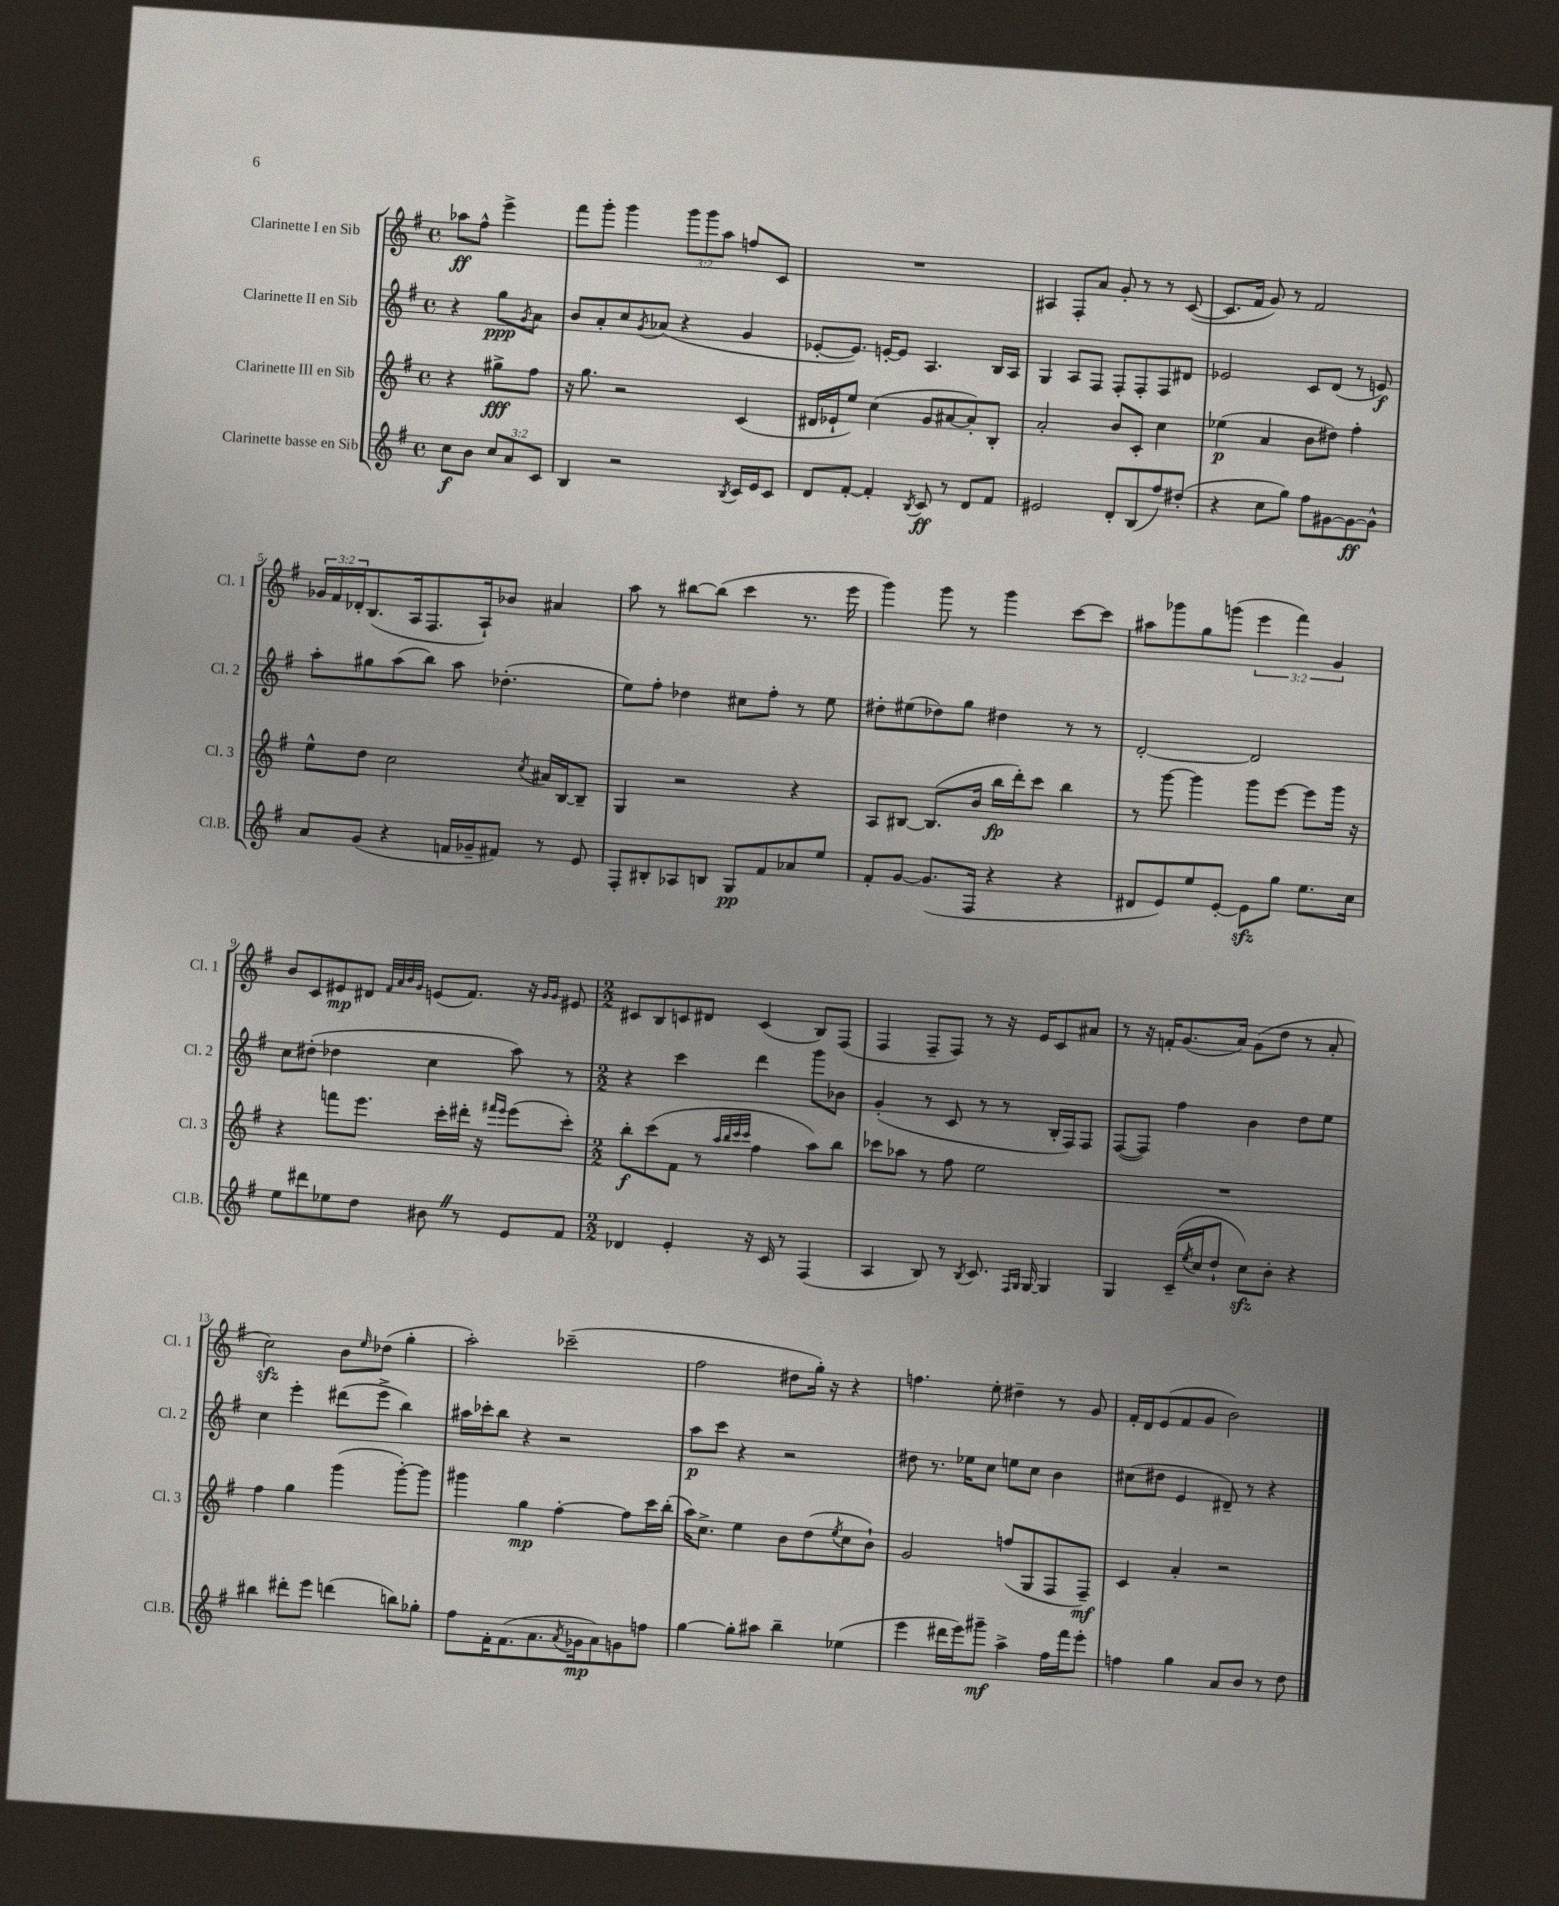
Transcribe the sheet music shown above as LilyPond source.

<<
\new StaffGroup <<
\new Staff = "s0" \with { instrumentName = "Clarinette I en Sib" shortInstrumentName = "Cl. 1" } {
    \clef treble \key g \major \defaultTimeSignature \time 4/4 \override Staff.TupletNumber.text = #tuplet-number::calc-fraction-text \partial 2
    aes''8\ff fis''8-^ e'''4-> |
    fis'''8 g'''8-. g'''4 \tuplet 3/2 { g'''8 g'''8 a''8 } f''8 c'8 |
    R1 |
    ais4 fis8-. a'8 g'8-. r8 r8 c'8~( |
    c'8. fis'16 g'8) r8 fis'2 |
    \tuplet 3/2 { ges'16 fis'16 des'16-. } b8.( a16 fis8. a16-!) bes'8 ais'4 |
    a''8 r8 bis''8~ bis''8( c'''4 r8. e'''16 |
    g'''4) g'''8 r8 g'''4 c'''8~ c'''8 |
    ais''8 ges'''8 g''8 g'''8( \tuplet 3/2 { e'''4 fis'''4) g'4 } |
    b'8 c'8 eis'8\mp dis'8 \grace { fis'32 a'32 b'32 g'32 } e'8( fis'8.) r16 \grace { g'16 g'16 } eis'8 |
    \numericTimeSignature \time 2/2 cis'8 b8 c'8 dis'8 c'4( b8) fis8( |
    fis4 fis8-- fis8) r8 r16 e'16 c'8 ais'8 |
    r8 r16 f'16-. g'8.( a'16) g'8( d''8 r8 a'8-. |
    c''2\sfz) b'8 \grace { e''16 } des''8( g''4-. |
    a''2-.) ces'''2--( |
    fis''2 dis''8 g''16-.) r16 r4 |
    f''4. e''8-. dis''4-- r8 g'8 |
    fis'16-. d'16 e'8( fis'8 g'8 b'2) \bar "|." |
}
\new Staff = "s1" \with { instrumentName = "Clarinette II en Sib" shortInstrumentName = "Cl. 2" } {
    \clef treble \key g \major \defaultTimeSignature \time 4/4 \partial 2
    r4 g''8\ppp \acciaccatura { g'8 } a'8 |
    b'8 a'8-. c''8 \acciaccatura { g'8 } aes'8( r4 g'4 |
    ees'8~-. ees'8.) e'16~-. e'8 a4. b16 a16 |
    g4 a8 fis8 fis8-. fis8-. fis8 dis'8 |
    ees'2 c'8 d'8( r8 e'8\f) |
    a''8-. gis''8 a''8( b''8) a''8 des''4.-.( |
    e''8) fis''8-. des''4 cis''8 fis''8-. r8 e''8 |
    dis''8-. eis''8( des''8) g''8 dis''4 r8 r8 |
    d'2~-. d'2 |
    c''8 dis''8-.( des''4 c''4 a''8) r8 |
    \numericTimeSignature \time 2/2 r4 c'''4 d'''4 g'''8 bes'8 |
    g'4-.( r8 c'8 r8 r8 b16-. fis16) fis8 |
    fis8~( fis8) fis''4 b'4 d''8 e''8 |
    c''4 e'''4-. dis'''8( e'''8-> b''4) |
    ais''16 ces'''16-. b''8 r4 r2 |
    a''8\p c'''8 r4 r2 |
    dis''8 r8. ees''16 c''8 e''8 c''8 b'4 |
    cis''8( dis''8 e'4 dis'8--) r8 r4 \bar "|." |
}
\new Staff = "s2" \with { instrumentName = "Clarinette III en Sib" shortInstrumentName = "Cl. 3" } {
    \clef treble \key g \major \defaultTimeSignature \time 4/4 \partial 2
    r4 gis''8->\fff fis''8 |
    r16 g''8. r2 c'4( |
    dis'16 ees'16-! e''8) c''4( g'8 ais'8~ ais'8-.) b8-. |
    a'2-. b'8 c'8-. c''4 |
    ees''4\p( a'4 b'8 dis''8) fis''4-. |
    e''8-^ d''8 c''2 \acciaccatura { c''8 } ais'16 b16~ b8-- |
    g4 r2 r4 |
    a8 bis8~ bis8.( b'16 b''16\fp d'''16-.) c'''8 b''4 |
    r8 g'''8~ g'''4 g'''8 e'''8~ e'''8 g'''16 r16 |
    r4 f'''8 e'''8. c'''16-. dis'''16-. r16 \grace { fis'''16 e'''16 } e'''8( c'''8-.) |
    \numericTimeSignature \time 2/2 b''8-.\f c'''8( fis'8 r8 \grace { a''32 b''32 c'''32 c'''32 } fis''4 a''8) b''8 |
    ces'''8 aes''8 r8 fis''8 e''2 |
    R1 |
    fis''4 g''4 g'''4( g'''8~-.) g'''8 |
    gis'''4 g''4\mp fis''4~-. fis''8 c'''16 b''16-.( |
    a''16) c''8.-> e''4 b'8 d''8( \acciaccatura { e''8 } c''8 b'8-!) |
    g'2 f''8( g8 fis8 fis8--\mf) |
    c'4 a'4-. r2 \bar "|." |
}
\new Staff = "s3" \with { instrumentName = "Clarinette basse en Sib" shortInstrumentName = "Cl.B." } {
    \clef treble \key g \major \defaultTimeSignature \time 4/4 \override Staff.TupletNumber.text = #tuplet-number::calc-fraction-text \partial 2
    c''8\f b'8 \tuplet 3/2 { c''8 a'8 c'8 } |
    b4 r2 \acciaccatura { b8 } c'16 e'16 c'8 |
    d'8 fis'8~-. fis'4-. \acciaccatura { b8 } c'8\ff r8 d'8 fis'8 |
    eis'2 d'8-. b8( fis''8) dis''8-.( |
    r4 c''8 g''8) fis''8 gis'8~ gis'8~\ff gis'8-^ |
    a'8 g'8( r4 f'16 ges'16-- fis'8) r8 e'8 |
    fis8-. bis8-. aes8 b8 g8\pp fis'8 aes'8 e''8 |
    fis'8-. g'8~ g'8.( fis16 r4 r4 |
    dis'8 e'8) e''8 e'8~-. e'8\sfz g''8 e''8. c''16 |
    e''8 dis'''8 ees''8 d''8 bis'8 \once \override BreathingSign.text = \markup { \musicglyph "scripts.caesura.straight" } \breathe r8 e'8 fis'8 |
    \numericTimeSignature \time 2/2 des'4 e'4-. r16 c'16 r8 fis4( |
    a4 b8) r8 \acciaccatura { b8 } c'8. \grace { fis16 g16 } g16~ g4 |
    g4 c'16--( \acciaccatura { e''8 } c''16 d''8-! c''8\sfz) b'8-. r4 |
    bis''4 dis'''8-. e'''8 d'''4( b''8) ges''8-. |
    fis''8 fis'16-. fis'8.( a'8. \acciaccatura { a'8 } ges'16\mp a'8) g'8 f''8 |
    g''4~ g''8-. ais''8 b''4-- ees''4( |
    e'''4 dis'''16 e'''16) gis'''8--\mf a''4-> fis''16 fis'''16 e'''8-. |
    f''4 g''4 a'8 b'8 r8 d''8 \bar "|." |
}
>>
>>
